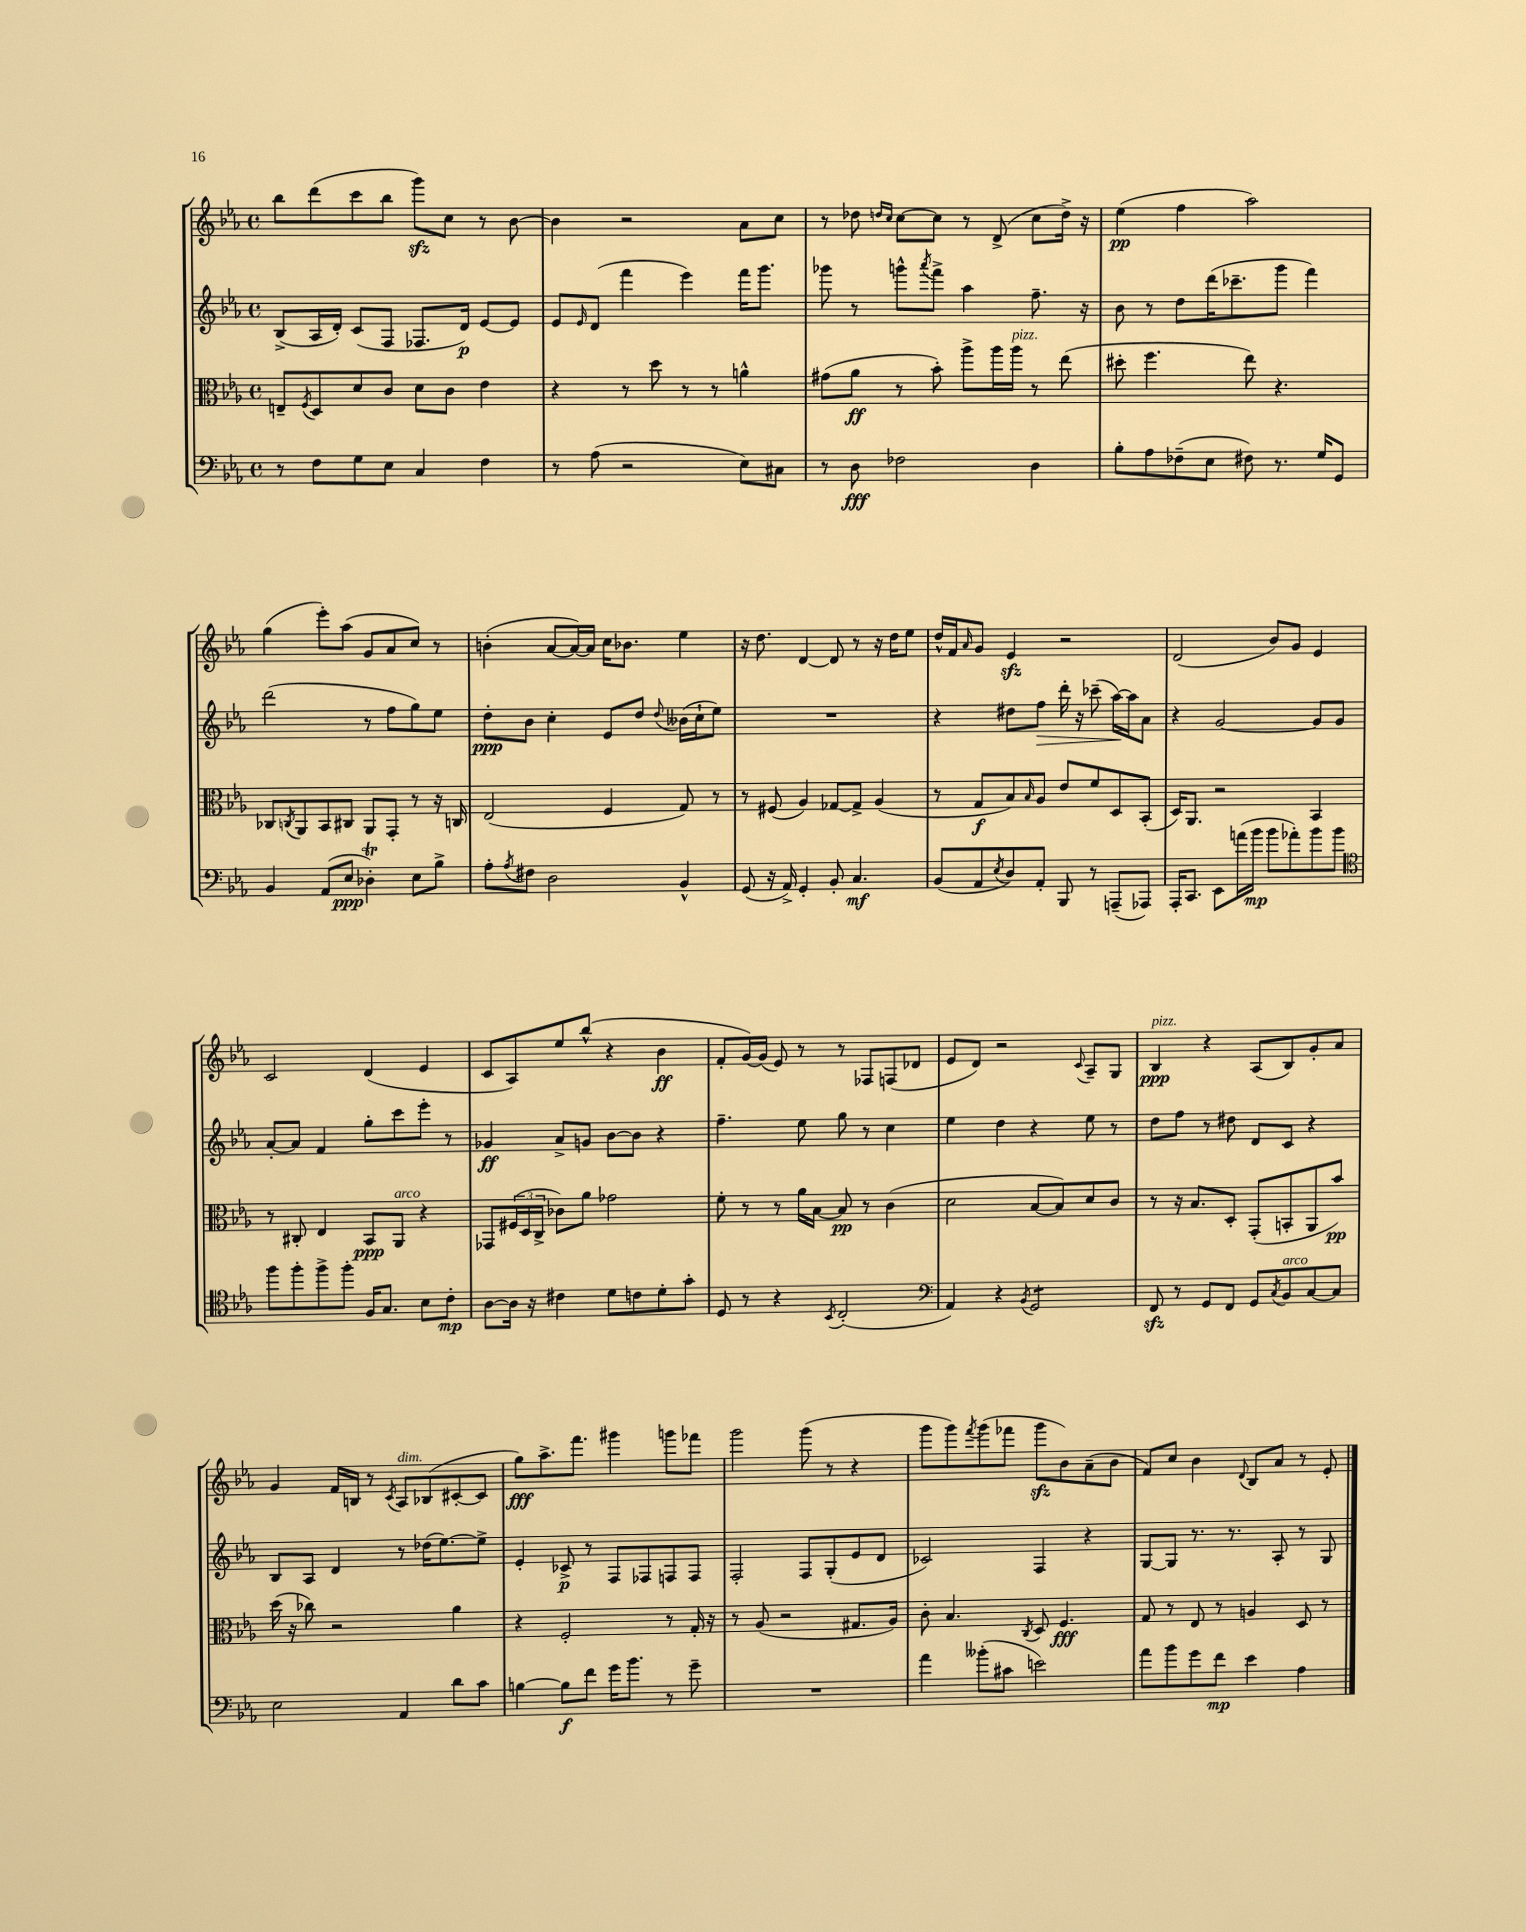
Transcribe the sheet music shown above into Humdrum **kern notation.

**kern	**dynam	**kern	**dynam	**kern	**dynam	**kern	**dynam
*part4	*part4	*part3	*part3	*part2	*part2	*part1	*part1
*staff4	*staff4	*staff3	*staff3	*staff2	*staff2	*staff1	*staff1
*clefF4	*	*clefC3	*	*clefG2	*	*clefG2	*
*k[b-e-a-]	*	*k[b-e-a-]	*	*k[b-e-a-]	*	*k[b-e-a-]	*
*M4/4	*	*M4/4	*	*M4/4	*	*M4/4	*
*met(c)	*	*met(c)	*	*met(c)	*	*met(c)	*
=13	=13	=13	=13	=13	=13	=13	=13
8r	.	8En~/L	.	(8B-^/L	.	8bb-\L	.
.	.	8qF/	.	.	.	.	.
8F\L	.	8D/	.	16A-/L	.	(8ddd\	.
.	.	.	.	16d'/JJ)	.	.	.
8G\	.	8d/	.	(8c/L	.	8ccc\	.
8E-\J	.	8c/J	.	8F/J	.	8bb-\J	.
4C/	.	8d\L	.	8.F-X/L	.	8gggzz\L)	.
.	.	8c\J	.	.	.	8cc\J	.
.	.	.	.	16d/Jk)	p	.	.
4F\	.	4e-\	.	[8e-/L	.	8r	.
.	.	.	.	8e-/J]	.	[8b-\	.
=14	=14	=14	=14	=14	=14	=14	=14
8r	.	4r	.	8e-/L	.	4b-\]	.
.	.	.	.	16qqe-/	.	.	.
(8A-\	.	.	.	(8d/J	.	.	.
2r	.	8r	.	4fff\	.	2r	.
.	.	8dd\	.	.	.	.	.
.	.	8r	.	4eee-\)	.	.	.
.	.	8r	.	.	.	.	.
8E-\L)	.	4an^^\	.	16fff\KL	.	8a-\L	.
.	.	.	.	8.ggg\J	.	.	.
8C#X\J	.	.	.	.	.	8cc\J	.
=15	=15	=15	=15	=15	=15	=15	=15
8r	.	(8g#X\L	.	8ggg-X\	.	8r	.
8D\	fff	8a-\J	ff	8r	.	8dd-X\	.
.	.	.	.	.	.	16qqddn/LL	.
.	.	.	.	.	.	16qqcc/JJ	.
2F-X\	.	8r	.	8gggn^^\L	.	[8cc\L	.
.	.	.	.	8qaaa-/	.	.	.
.	.	8b-'\)	.	8fff^\J	.	8cc\J]	.
.	.	8aa-^\L	.	4aa-\	.	8r	.
.	.	16aa-\L	.	.	.	(8d^/	.
!	!	!LO:TX:a:i:t=pizz.	!	!	!	!	!
.	.	16aa-\JJ	.	.	.	.	.
4D\	.	8r	.	8.ff~\	.	8cc\L	.
.	.	(8ee-\	.	.	.	16dd^\Jk)	.
.	.	.	.	16r	.	16r	.
=16	=16	=16	=16	=16	=16	=16	=16
8B-'\L	.	8dd#X'\	.	8b-\	.	(4ee-\	pp
8A-\	.	4.ff\	.	8r	.	.	.
(8F-X~\	.	.	.	8dd\L	.	4ff\	.
8E-\J	.	.	.	(16ddd\K	.	.	.
.	.	.	.	8.ccc-X~\	.	.	.
8F#X\)	.	8ee-\)	.	.	.	2aa-\)	.
8.r	.	4.r	.	8ggg\J	.	.	.
.	.	.	.	4fff\)	.	.	.
16G/KL	.	.	.	.	.	.	.
8GG/J	.	.	.	.	.	.	.
!!LO:LB:g=z
=17	=17	=17	=17	=17	=17	=17	=17
4BB-/	.	8C-X/L	.	(2ddd\	.	(4gg\	.
.	.	8qCn/	.	.	.	.	.
.	.	8AA-/	.	.	.	.	.
(8AA-/L	.	8BB-/	.	.	.	8eee-'\L)	.
8E-/J	ppp	8C#X/J	.	.	.	(8aa-\J	.
4D-XT'\)	.	8AA-/L	.	8r	.	8g/L	.
.	.	8GG'/J	.	8ff\L	.	8a-/	.
8E-\L	.	8r	.	8gg\)	.	8cc/J)	.
8B-^\J	.	16r	.	8ee-\J	.	8r	.
.	.	16Cn/	.	.	.	.	.
=18	=18	=18	=18	=18	=18	=18	=18
8A-'\L	.	(2E-/	.	8dd'\L	ppp	(4bn'\	.
8qA-/	.	.	.	.	.	.	.
8F#X\J	.	.	.	8b-\J	.	.	.
2D\	.	.	.	4cc'\	.	[8a-/L	.
.	.	.	.	.	.	16a-/L_)	.
.	.	.	.	.	.	16a-/JJ]	.
.	.	4F/	.	8e-/L	.	16cc\KL	.
.	.	.	.	.	.	8.b-X\J	.
.	.	.	.	8dd/J	.	.	.
.	.	.	.	8qqdd/	.	.	.
4BB-^^/	.	8G/)	.	(16b--X\LL	.	4ee-\	.
.	.	.	.	16cc`\J	.	.	.
.	.	8r	.	8ee-\J)	.	.	.
=19	=19	=19	=19	=19	=19	=19	=19
(8GG/	.	8r	.	1r	.	16r	.
.	.	.	.	.	.	8.dd\	.
16r	.	(8F#X/	.	.	.	.	.
16AA-^/)	.	.	.	.	.	.	.
4GG'/	.	4A-/)	.	.	.	[4d/	.
8BB-'/	.	[8G-X/L	.	.	.	8d/]	.
4.C/	mf	8G-^/J]	.	.	.	8r	.
.	.	(4A-/	.	.	.	16r	.
.	.	.	.	.	.	16dd\KL	.
.	.	.	.	.	.	8ee-\J	.
=20	=20	=20	=20	=20	=20	=20	=20
(8BB-/L	.	8r	.	4r	.	16dd^^/LL	.
.	.	.	.	.	.	16f/J	.
.	.	.	.	.	.	16qqa-/	.
8AA-/	.	8G/L	f	.	.	8g/J	.
8qE-/	.	.	.	.	.	.	.
8D/)	.	8B-/)	.	8dd#X\L	.	4e-zz/	.
.	.	16qqB-/	.	.	.	.	.
!	!	!	!	!	!LO:HP:b	!	!
8AA-'/J	.	8A-/J	.	8ff\J	>	.	.
8BBB-/	.	8e-/L	.	16ddd'\	.	2r	.
.	.	.	.	16r	.	.	.
8r	.	8f/	.	(8ccc-X~\	.	.	.
(8AAAn~/L	.	8D/	.	[16aa-\LL)	.	.	.
.	.	.	.	16aa-\J]	]	.	.
8AAA-X/J)	.	(8BB-'/J	.	8a-\J	.	.	.
=21	=21	=21	=21	=21	=21	=21	=21
16AAA-'/KL	.	16D/KL)	.	4r	.	(2d/	.
8.CC/J	.	8.AA-/J	.	.	.	.	.
8EE-\L	.	2r	.	[2g/	.	.	.
(16an\L	.	.	.	.	.	.	.
16b-\JJ	mp	.	.	.	.	.	.
8b-\L	.	.	.	.	.	8b-/L)	.
8a-X'\)	.	.	.	.	.	8g/J	.
8b-\	.	4BB-/	.	8g/L]	.	4e-/	.
8b-\J	.	.	.	8g/J	.	.	.
!!LO:LB:g=z
=22	=22	=22	=22	=22	=22	=22	=22
*clefC4	*	*	*	*	*	*	*
8ff\L	.	8r	.	[8a-'/L	.	2c/	.
8ff'\	.	8C#X'/	.	8a-/J]	.	.	.
8ff^\	.	4E-/	.	4f/	.	.	.
8ff'\J	.	.	.	.	.	.	.
16F/KL	.	8BB-/L	ppp	8gg'\L	.	(4d/	.
8.G/J	.	.	.	.	.	.	.
!	!	!LO:TX:a:i:t=arco	!	!	!	!	!
.	.	8AA-/J	.	8ccc\	.	.	.
8B-\L	.	4r	.	8eee-'\J	.	4e-/	.
8c'\J	mp	.	.	8r	.	.	.
=23	=23	=23	=23	=23	=23	=23	=23
[8A-\L	.	8GG-X/L	.	4g-X/	ff	8c/L	.
16A-\Jk]	.	(24F#X/L	.	.	.	8A-/)	.
.	.	24D/	.	.	.	.	.
16r	.	.	.	.	.	.	.
.	.	24C^/JJ	.	.	.	.	.
4c#X\	.	8c-X\L)	.	8a-^/L	.	8ee-/	.
.	.	8a-\J	.	8gn/J	.	(8bb-^^/J	.
8d\L	.	2g-X\	.	[8b-\L	.	4r	.
8cn\	.	.	.	8b-\J]	.	.	.
8d'\	.	.	.	4r	.	4b-\	ff
8g'\J	.	.	.	.	.	.	.
=24	=24	=24	=24	=24	=24	=24	=24
8D/	.	8f'\	.	4.ff~\	.	8f'/L	.
8r	.	8r	.	.	.	[16g/L)	.
.	.	.	.	.	.	(16g/JJ]	.
4r	.	8r	.	.	.	8e-/)	.
.	.	16a-\LL	.	8ee-\	.	8r	.
.	.	[16B-\JJ	.	.	.	.	.
8qBB-/	.	.	.	.	.	.	.
(2C'/	.	8B-/]	pp	8gg\	.	8r	.
.	.	8r	.	8r	.	8F-X/L	.
.	.	(4c\	.	4cc\	.	(8Fn/	.
.	.	.	.	.	.	8d-X/J	.
=25	=25	=25	=25	=25	=25	=25	=25
*clefF4	*	*	*	*	*	*	*
4AA-/)	.	2d\	.	4ee-\	.	8e-/L	.
.	.	.	.	.	.	8d/J)	.
4r	.	.	.	4dd\	.	2r	.
8qBB-/	.	.	.	.	.	.	.
*tremolo	*	*	*	*	*	*	*
8GG/L	.	[8B-/L	.	4r	.	.	.
8GG/	.	8B-/])	.	.	.	.	.
.	.	.	.	.	.	8qqc/	.
8GG/	.	8d/	.	8ee-\	.	8A-~/L	.
8GG/J	.	8c/J	.	8r	.	8G/J	.
*Xtremolo	*	*	*	*	*	*	*
=26	=26	=26	=26	=26	=26	=26	=26
!	!	!	!	!	!	!LO:TX:a:i:t=pizz.	!
8FFzz/	.	8r	.	8dd\L	.	4B-/	ppp
8r	.	16r	.	8ff\J	.	.	.
.	.	8.B-/L	.	.	.	.	.
8GG/L	.	.	.	8r	.	4r	.
8FF/J	.	8D'/J	.	8dd#X\	.	.	.
8GG/L	.	(8GG'/L	.	8d/L	.	(8A-/L	.
8qC/	.	.	.	.	.	.	.
!LO:TX:a:i:t=arco	!	!	!	!	!	!	!
8BB-/	.	8BBn'/	.	8c/J	.	8B-/)	.
[8C/	.	8AA-/	.	4r	.	8g'/	.
8C/J]	.	8b-/J)	pp	.	.	8a-/J	.
!!LO:LB:g=z
=27	=27	=27	=27	=27	=27	=27	=27
2E-\	.	(16dd\	.	8B-/L	.	4g/	.
.	.	16r	.	.	.	.	.
.	.	8cc-X\)	.	8A-/J	.	.	.
.	.	2r	.	4d/	.	16f/LL	.
.	.	.	.	.	.	16Bn/JJ	.
.	.	.	.	.	.	8r	.
.	.	.	.	.	.	8qc/	.
!	!	!	!	!	!	!LO:TX:a:i:t=dim.	!
4AA-/	.	.	.	8r	.	8A-/L	.
.	.	.	.	(16dd-X\KL	.	(8B-X/	.
.	.	.	.	[8.ee-\)	.	.	.
8d\L	.	4a-\	.	.	.	[8c#X'/	.
8c\J	.	.	.	8ee-^\J]	.	8c#/J]	.
=28	=28	=28	=28	=28	=28	=28	=28
[4Bn\	.	4r	.	4e-'/	.	8gg\L)	fff
.	.	.	.	.	.	8.aa-^\	.
8B\L]	f	2F'/	.	8c-X^/	p	.	.
.	.	.	.	.	.	8.fff\J	.
8f\J	.	.	.	8r	.	.	.
16g\KL	.	.	.	8F/L	.	4ggg#X\	.
8.b-\J	.	.	.	.	.	.	.
.	.	.	.	8F-X/	.	.	.
8r	.	8r	.	8Fn/	.	8gggn\L	.
8g~\	.	16G'/	.	8F/J	.	8fff-X\J	.
.	.	16r	.	.	.	.	.
=29	=29	=29	=29	=29	=29	=29	=29
1r	.	8r	.	2F'/	.	2ggg\	.
.	.	(8A-/	.	.	.	.	.
.	.	2r	.	.	.	.	.
.	.	.	.	8F/L	.	(8ggg\	.
.	.	.	.	(8G'/	.	8r	.
.	.	8.G#X/L	.	8e-/	.	4r	.
.	.	.	.	8d/J	.	.	.
.	.	16A-/Jk)	.	.	.	.	.
=30	=30	=30	=30	=30	=30	=30	=30
4a-\	.	8c'\	.	2c-X/)	.	8ggg\L	.
.	.	4.B-/	.	.	.	8ggg\)	.
.	.	.	.	.	.	8qfff/	.
(8b--X'\L	.	.	.	.	.	(8ggg\	.
8c#X\J	.	.	.	.	.	8fff-X\J	.
.	.	8qC/	.	.	.	.	.
2en\)	.	8D/	.	4F/	.	8gggzz\L	.
.	.	4.F/	fff	.	.	8b-\)	.
.	.	.	.	4r	.	(8a-~\	.
.	.	.	.	.	.	8b-\J	.
=31	=31	=31	=31	=31	=31	=31	=31
8a-\L	.	8G/	.	[8G/L	.	8f/L)	.
8b-\	.	8r	.	8G/J]	.	8cc/J	.
8g\	.	8E-/	.	8.r	.	4b-\	.
8f\J	mp	8r	.	.	.	.	.
.	.	.	.	8.r	.	.	.
.	.	.	.	.	.	8qqd/	.
4e-\	.	4An/	.	.	.	8B-/L	.
.	.	.	.	8A-'/	.	8a-/J	.
4A-\	.	8D/	.	8r	.	8r	.
.	.	8r	.	8G/	.	8e-'/	.
==	==	==	==	==	==	==	==
*-	*-	*-	*-	*-	*-	*-	*-
